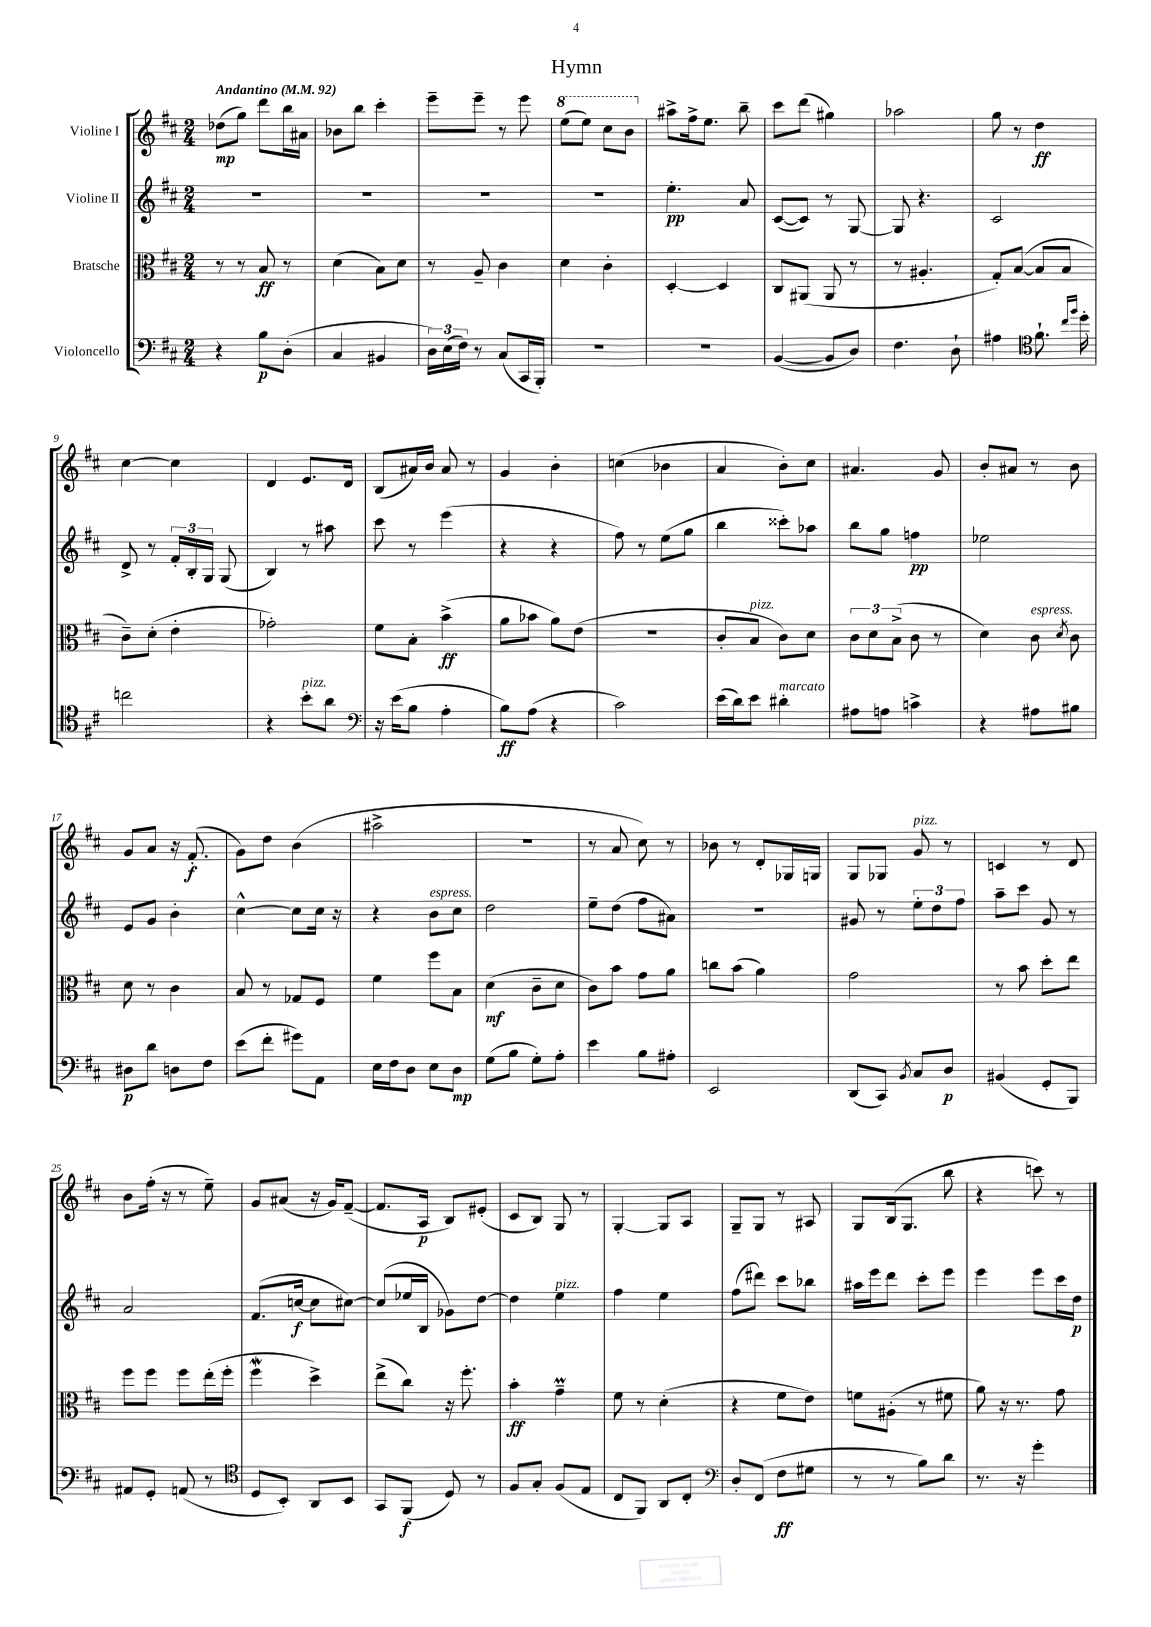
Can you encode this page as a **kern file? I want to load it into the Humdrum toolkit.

**kern	**kern	**kern	**kern
*staff4	*staff3	*staff2	*staff1
*clefF4	*clefC3	*clefG2	*clefG2
*k[f#c#]	*k[f#c#]	*k[f#c#]	*k[f#c#]
*M2/4	*M2/4	*M2/4	*M2/4
*MM92	*MM92	*MM92	*MM92
4r	8r	2r	(8dd-
.	8r	.	8gg)
8B	8B	.	8ddd
(8D'	8r	.	16bb
.	.	.	16a#
=	=	=	=
4C#	(4d	2r	8b-
.	.	.	8bb
4BB#	8B)	.	4ccc#'
.	8d	.	.
=	=	=	=
24D)	8r	2r	8eee~
(24E	.	.	.
24F#)	.	.	.
8r	8A~	.	8eee~
(8C#	4c#	.	8r
16CC#	.	.	8eee
16BBB')	.	.	.
=	=	=	=
2r	4d	2r	(8eee
.	.	.	8eee)
.	4c#'	.	8ccc#
.	.	.	8bb
=	=	=	=
2r	[4D'	4.ee'	8aa#^
.	.	.	16ff#^
.	.	.	8.ee
.	4D]	.	.
.	.	8a	8bb~
=	=	=	=
([4BB	8C#	([8c#	8ccc#
.	(8AA#	8c#])	(8ddd
8BB]	8AA#	8r	4gg#)
8D)	8r	[8G	.
=	=	=	=
4.F#	8r	8G]	2aa-
.	4.A#'	4.r	.
8D`	.	.	.
=	=	=	=
4A#	8G')	2c#	8gg
.	([8B	.	8r
*clefC4	*	*	*
8.f#`	8B]	.	4dd
.	8B	.	.
16qqcc#	.	.	.
16qqff#	.	.	.
16dd'	.	.	.
=	=	=	=
2cc	8c#~)	8d^	[4cc#
.	(8d'	8r	.
.	4e'	24f#'	4cc#]
.	.	24B'	.
.	.	24G	.
.	.	(8G	.
=	=	=	=
4r	2g-')	4B)	4d
8b'	.	8r	8.e
8a	.	8aa#	.
.	.	.	16d
=	=	=	=
*clefF4	*	*	*
16r	8f#	8ccc#	(8B
(16e	.	.	.
8B	8B'	8r	16a#)
.	.	.	16b
4A'	(4b^	(4eee	8a#
.	.	.	8r
=	=	=	=
8B)	8a	4r	4g
(8A	8b-	.	.
4r	8a)	4r	4b'
.	(8e	.	.
=	=	=	=
2c#)	2r	8ff#)	(4cc
.	.	8r	.
.	.	(8ee	4b-
.	.	8gg	.
=	=	=	=
(16e	8c#'	4bb	4a
16d)	.	.	.
8e	8B	.	.
4d#'	8c#)	8ccc##')	8b')
.	8d	8aa-	8cc#
=	=	=	=
8A#	12c#	8bb	4.a#
.	12d	.	.
8A	.	8gg	.
.	(12B^	.	.
4c^	8c#	4ff	.
.	8r	.	8g
=	=	=	=
4r	4d)	2ee-	8b'
.	.	.	8a#
8A#	8c#	.	8r
.	8qd	.	.
8B#	8c#	.	8b
=	=	=	=
8D#	8d	8e	8g
8d	8r	8g	8a
8D	4c#	4b'	16r
.	.	.	(8.f#'
8F#	.	.	.
=	=	=	=
(8e	8B	[4cc#^^	8g)
8f#'	8r	.	8dd
8g#)	8G-	8cc#]	(4b
8AA	8F#	16cc#	.
.	.	16r	.
=	=	=	=
16E	4f#	4r	2aa#^
16F#	.	.	.
8D	.	.	.
8E	8ff#	8b	.
8D	8B	8cc#	.
=	=	=	=
(8G	(4d	2dd	2r
8B	.	.	.
8G')	8c#~	.	.
8A'	8d	.	.
=	=	=	=
4e	8c#)	8ee~	8r
.	8b	(8dd	8a
8B	8g	8ff#	8cc#)
8A#'	8a	8a#)	8r
=	=	=	=
2EE	8cc	2r	8b-
.	(8b	.	8r
.	4a)	.	8d'
.	.	.	16G-
.	.	.	16G
=	=	=	=
(8DD	2g	8g#	8G
8CC#)	.	8r	8G-
8qBB	.	.	.
8C#	.	12ee'	8g
.	.	12dd	.
8D	.	.	8r
.	.	12ff#	.
=	=	=	=
(4BB#	8r	8aa~	4c
.	8b	8ccc#	.
8GG'	8dd'	8g	8r
8BBB)	8ee	8r	8d
=	=	=	=
8AA#	8ff#	2a	8b
8GG'	8ff#	.	(16ff#'
.	.	.	16r
(8AA	8ff#	.	8r
8r	(16ee'	.	8ee~)
.	16ff#'	.	.
=	=	=	=
*clefC4	*	*	*
8D	4ff#	(8.f#	8g
8BB')	.	.	(8a#
.	.	[16cc	.
8AA	4dd^)	8cc]	16r
.	.	.	16g)
8BB	.	[8cc#)	([8f#~
=	=	=	=
8GG	(8ee^	(8cc#]	8.f#]
(8FF#	8cc#)	16ee-	.
.	.	16B	16A
8D)	16r	8g-)	8B)
.	8.ff#'	.	.
8r	.	[8dd	(8e#'
=	=	=	=
8F#	4b'	4dd]	8c#
8G'	.	.	8B)
(8F#	4g~	4ee	8G
8E	.	.	8r
=	=	=	=
8C#	8f#	4ff#	[4G'
8FF#)	8r	.	.
8AA	(4d'	4ee	8G]
8C#'	.	.	8A
=	=	=	=
*clefF4	*	*	*
8D'	4r	(8ff#	8G~
(8FF#	.	8ddd#)	8G
8F#	8f#	8ccc#	8r
8G#	8e)	8bb-	8A#
=	=	=	=
8r	8f	16aa#	8G
.	.	16eee	.
8r	(8A#'	8ddd	(16B
.	.	.	8.G
8B)	8r	8ccc#'	.
8d	8f#	8eee	8bb
=	=	=	=
8.r	8a)	4eee	4r
.	16r	.	.
16r	8.r	.	.
4g'	.	8eee	8ccc)
.	8g	16ccc#	8r
.	.	16dd	.
==	==	==	==
*-	*-	*-	*-
